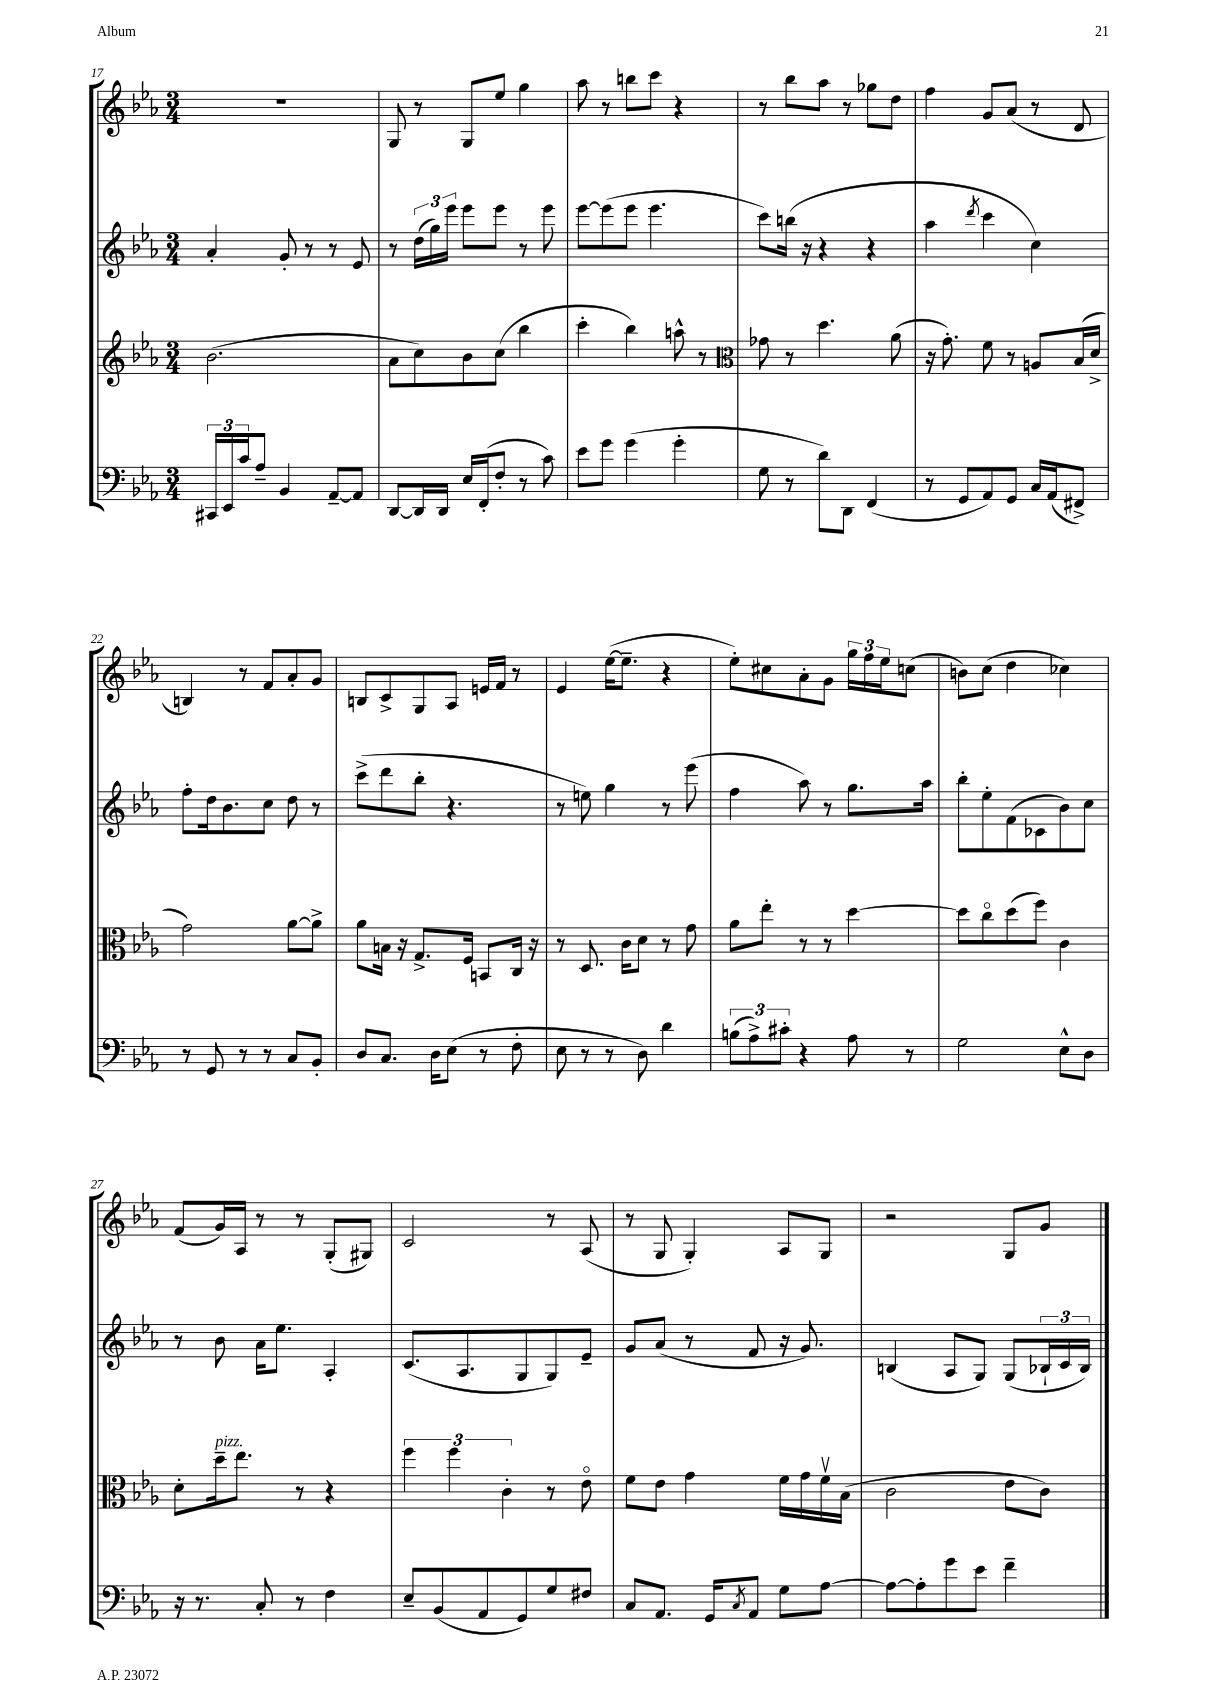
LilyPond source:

<<
\new StaffGroup <<
\new Staff = "s0" {
    \clef treble \key ees \major \numericTimeSignature \time 3/4
    R2. |
    g8 r8 g8 ees''8 g''4 |
    aes''8 r8 b''8 c'''8 r4 |
    r8 bes''8 aes''8 r8 ges''8 d''8 |
    f''4 g'8 aes'8( r8 d'8 |
    b4) r8 f'8 aes'8-. g'8 |
    b8 c'8-> g8 aes8 e'16 f'16 r8 |
    ees'4 ees''16~( ees''8.-- r4 |
    ees''8-.) cis''8 aes'8-. g'8 \tuplet 3/2 { g''16 f''16 ees''16 } c''8( |
    b'8) c''8( d''4 ces''4) |
    f'8( g'16) aes16 r8 r8 g8-.( gis8) |
    c'2 r8 aes8( |
    r8 g8 g4-.) aes8 g8 |
    r2 g8 g'8 \bar "|." |
}
\new Staff = "s1" {
    \clef treble \key ees \major \numericTimeSignature \time 3/4
    aes'4-. g'8-. r8 r8 ees'8 |
    r8 \tuplet 3/2 { d''16( g''16) ees'''16 } ees'''8 ees'''8 r8 ees'''8 |
    ees'''8~ ees'''8( ees'''8 ees'''4. |
    c'''8) b''16( r16 r4 r4 |
    aes''4 \acciaccatura { d'''8 } c'''4 c''4) |
    f''8-. d''16 bes'8. c''8 d''8 r8 |
    c'''8->( d'''8 bes''8-. r4. |
    r8 e''8) g''4 r8 ees'''8( |
    f''4 aes''8) r8 g''8. aes''16 |
    bes''8-. ees''8-. f'8( ces'8 bes'8) c''8 |
    r8 bes'8 aes'16 ees''8. aes4-. |
    c'8.( aes8. g8 g8) ees'8-- |
    g'8 aes'8( r8 f'8 r16 g'8.) |
    b4( aes8 g8) g8( \tuplet 3/2 { bes16-! c'16 bes16) } \bar "|." |
}
\new Staff = "s2" {
    \clef treble \key ees \major \numericTimeSignature \time 3/4
    bes'2.( |
    aes'8 c''8) bes'8 c''8( bes''4 |
    c'''4-. bes''4) a''8-^ r8 |
    \clef alto ges'8 r8 d''4. aes'8( |
    r16 g'8.-.) f'8 r8 a8 bes16( d'16-> |
    g'2) aes'8~ aes'8-> |
    aes'8 b16 r16 g8.-> f16 b,8 c16 r16 |
    r8 d8. c'16 d'8 r8 g'8 |
    aes'8 ees''8-. r8 r8 d''4~ |
    d''8 c''8\flageolet d''8( f''8) c'4 |
    d'8-. d''16--^\markup { \italic "pizz." } ees''8. r8 r4 |
    \tuplet 3/2 { f''4 f''4 c'4-. } r8 ees'8\flageolet |
    f'8 ees'8 g'4 f'16 g'16 f'16\upbow bes16( |
    c'2 ees'8 c'8) \bar "|." |
}
\new Staff = "s3" {
    \clef bass \key ees \major \numericTimeSignature \time 3/4
    \tuplet 3/2 { cis,16 ees,16 c'16 } aes8-- bes,4 aes,8~-- aes,8 |
    d,8~ d,16 d,16 ees16 f,16-.( f8-. r8 c'8) |
    ees'8 g'8 g'4( g'4-. |
    g8 r8 d'8) d,8 f,4( |
    r8 g,8 aes,8) g,8 c16 aes,16( fis,8->) |
    r8 g,8 r8 r8 c8 bes,8-. |
    d8 c8. d16 ees8( r8 f8-. |
    ees8 r8 r8 d8) d'4 |
    \tuplet 3/2 { b8( aes8->) cis'8-. } r4 aes8 r8 |
    g2 ees8-^ d8 |
    r16 r8. c8-. r8 f4 |
    ees8-- bes,8( aes,8 g,8) g8 fis8 |
    c8 aes,8. g,16 \acciaccatura { c8 } aes,8 g8 aes8~ |
    aes8~ aes8-. g'8 ees'8 f'4-- \bar "|." |
}
>>
>>
\layout { \context { \Score currentBarNumber = #17 } }
